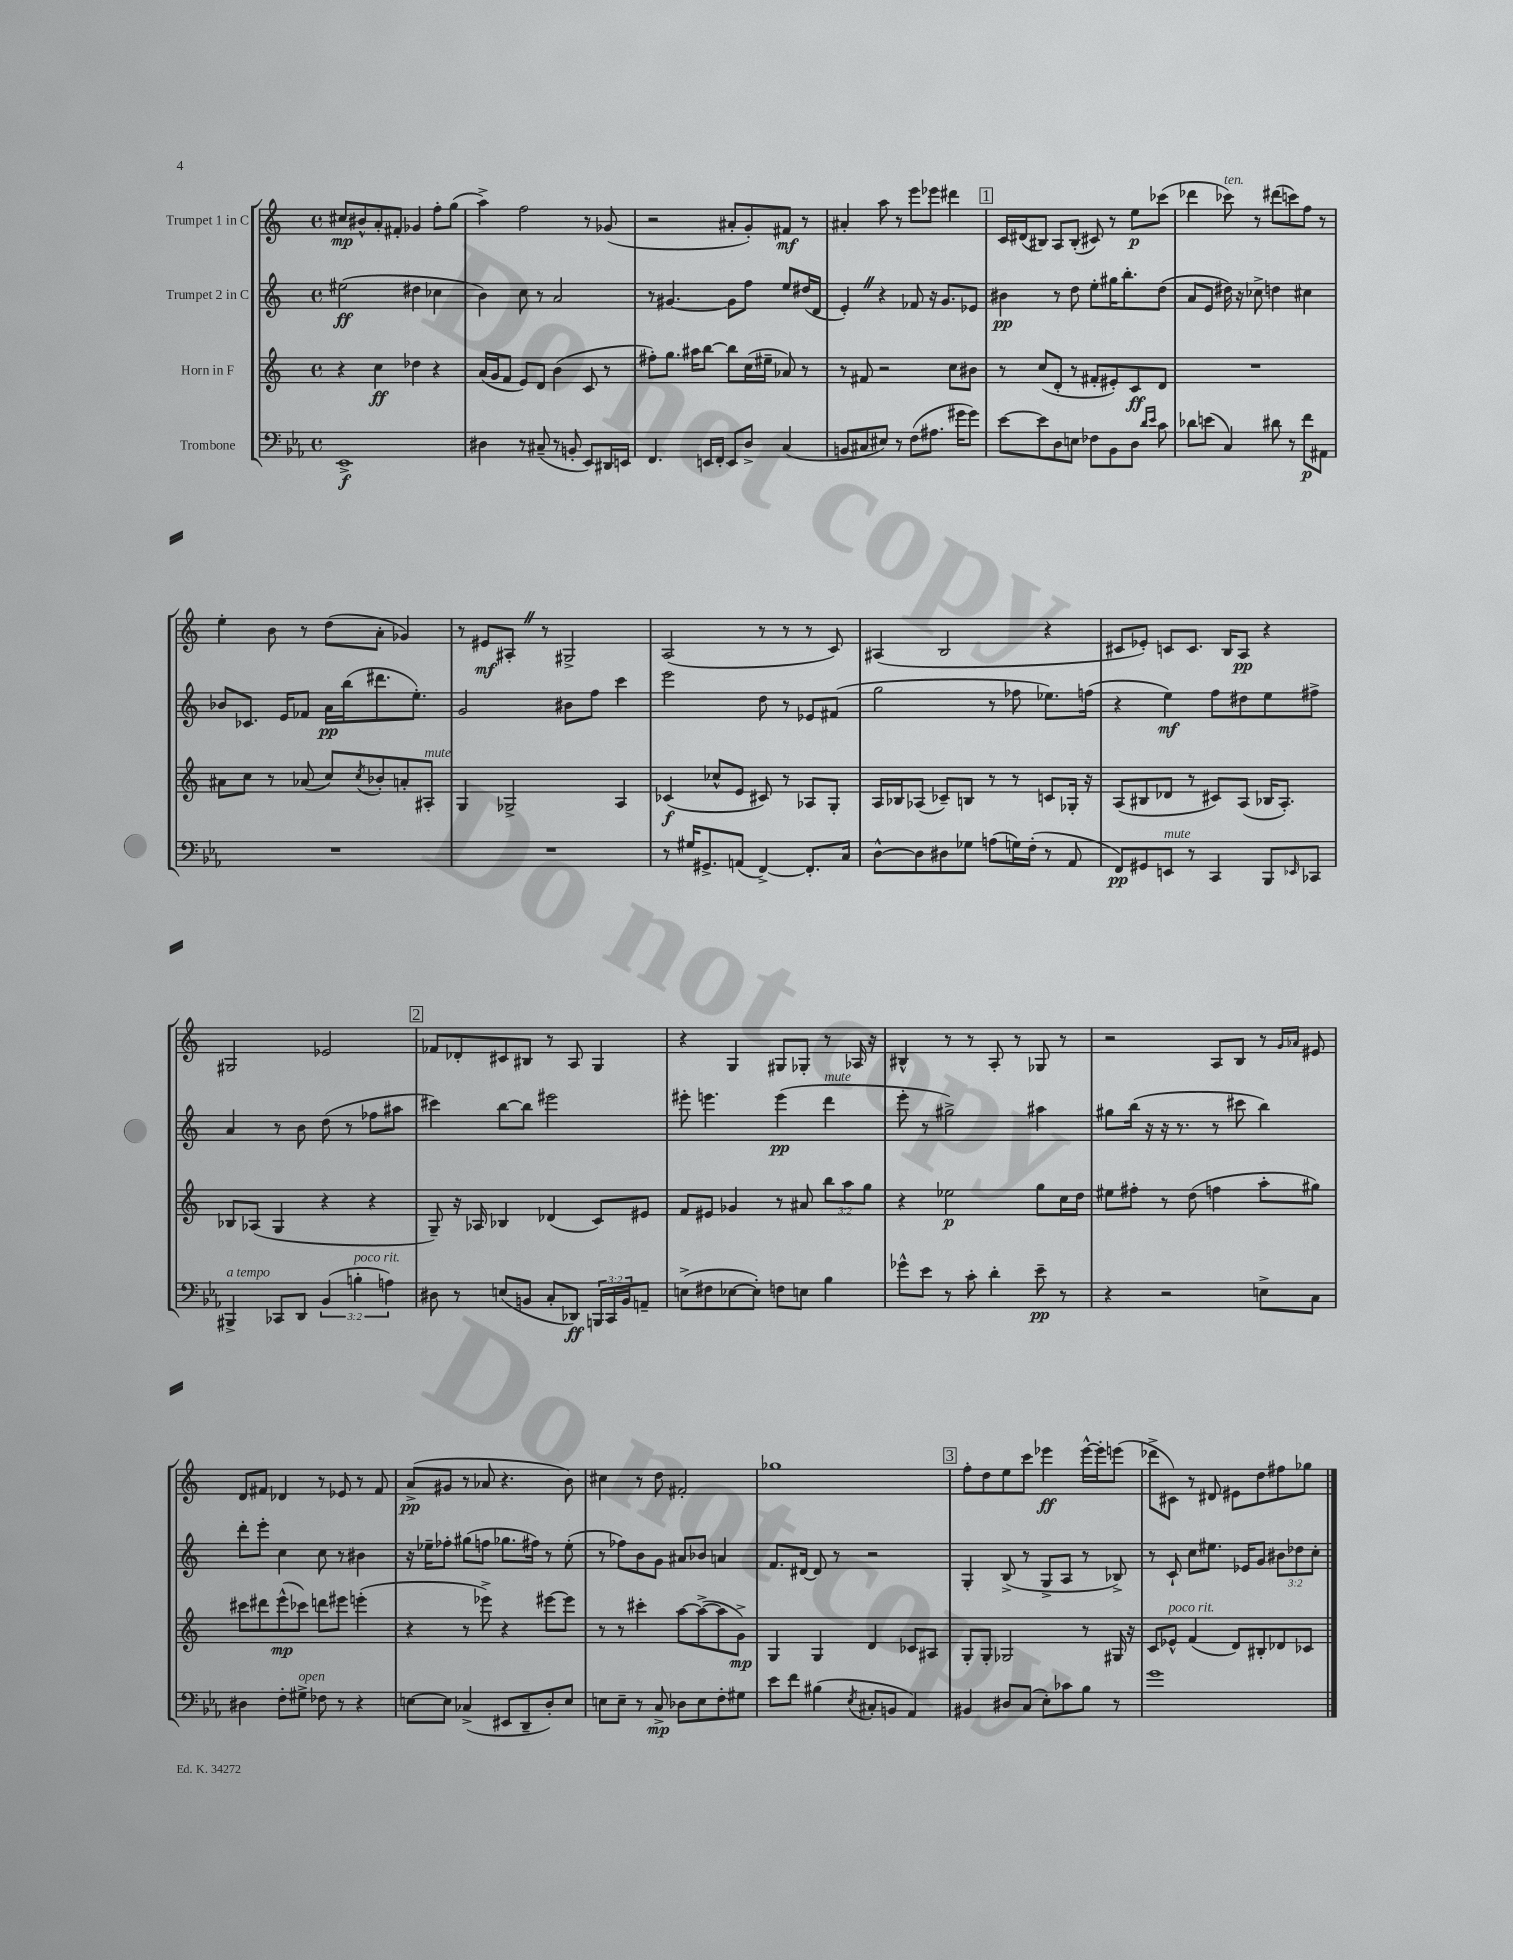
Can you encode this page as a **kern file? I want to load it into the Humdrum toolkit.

**kern	**kern	**kern	**kern
*staff4	*staff3	*staff2	*staff1
*clefF4	*clefG2	*clefG2	*clefG2
*k[b-e-a-]	*k[]	*k[]	*k[]
*M4/4	*M4/4	*M4/4	*M4/4
*met(c)	*met(c)	*met(c)	*met(c)
1EE-^	4r	(2ee#	8cc#
.	.	.	8b#^^
.	4cc	.	8a'
.	.	.	8f#'
.	4dd-	4dd#	4g-
.	4r	4cc-	8ff'
.	.	.	(8gg
=	=	=	=
4D#	(16a	4b)	4aa^)
.	16g	.	.
.	8f	.	.
8r	8e)	8cc	2ff
(8C#~	8d	8r	.
8r	(4b	2a	.
8BB'	.	.	.
8EE-)	8c	.	8r
16DD#	8r	.	(8g-
16EE	.	.	.
=	=	=	=
4.FF	8ff#')	8r	2r
.	8.gg	[4.g#	.
.	16aa#	.	.
16EE	[8bb	.	.
16FF'	.	.	.
8EE	8bb]	8g#]	8a#'
8D^	(16cc	8ff	8g')
.	16ee#~	.	.
(4C	8a-)	8ee	8f#
.	8r	(16dd#	8r
.	.	16d	.
=	=	=	=
8BB	8r	4e')	4a#'
8C#	8f#	.	.
8E#)	2r	4r	8aa
8r	.	.	8r
(8F	.	8f-	8eee
8.A#	.	16r	8eee-
.	.	8.g	.
.	8cc	.	4ddd#
16g#	.	.	.
8g#)	8b#	8e-	.
=	=	=	=
[8e-	8r	4b#	16c
.	.	.	(16d#
8e-]	(8cc	.	8B#)
8D	8d'	8r	8A
8E	8r	8dd	(8B#'
8F-	8f#'	8ee'	8c#)
8BB-	8e#')	16gg#	8r
.	.	8.bb'	.
8D	8c	.	8ee
16qqd	.	.	.
16qqe-	.	.	.
8c	8d	(8dd	(8ccc-
=	=	=	=
8d-	1r	8a	4ddd-
(8e	.	8e	.
4C)	.	16dd#)	8ccc-)
.	.	16r	.
.	.	8cc-^	8r
8d#	.	4dd	(8ddd#
8r	.	.	8ccc)
8f	.	4cc#	8ff
8AA#	.	.	8r
=	=	=	=
1r	8a#	8b-	4ee'
.	8cc	8.c-	.
.	8r	.	8b
.	.	16e	.
.	(8a-	8f-	8r
.	8cc)	16a	(8dd
.	.	(16bb	.
.	8qcc	.	.
.	8b-'	8.ddd#	8a'
.	8a'	.	4g-)
.	.	8.ee')	.
.	8A#'	.	.
=	=	=	=
1r	4G	2g	8r
.	.	.	8e#
.	2G-^	.	8A#'
.	.	.	8r
.	.	8b#	2G#^
.	.	8ff	.
.	4A	4ccc	.
=	=	=	=
8r	(4c-	2eee	(2A
16G#	.	.	.
8.GG#^	.	.	.
.	8cc-^^	.	.
(8AA	8e	.	.
[4FF^)	8c#)	8dd	8r
.	8r	8r	8r
8.FF']	8A-	8e-	8r
.	8G'	(8f#	8c)
16C	.	.	.
=	=	=	=
[8D^^	16A	2gg	(4A#
.	16B-	.	.
8D]	(8A-	.	.
8D#	8c-~)	.	2B
8G-	8B	.	.
(8A	8r	8r	.
16G)	8r	8ff-	.
(16F'	.	.	.
8r	8c	8.ee-)	4r
8AA-	16G-'	.	.
.	16r	(16ff	.
=	=	=	=
8FF)	(8A	4r	8c#
8GG#	8B#	.	8e-')
8EE	8d-	4ee)	8c
8r	8r	.	8.c
4CC	8c#)	8ff	.
.	.	.	16B
.	(8A	8dd#	8A
8BBB-	16B-	8ee	4r
.	8.A')	.	.
16qqEE-	.	.	.
8CC-	.	8ff#^	.
=	=	=	=
4BBB#^	8B-	4a	2G#
.	(8A-	.	.
8CC-	4G	8r	.
8DD	.	8b	.
(6BB-	4r	(8dd	2e-
.	.	8r	.
6B'	.	.	.
.	4r	8ff-	.
6A)	.	.	.
.	.	8aa#	.
=	=	=	=
8D#	8G~)	4ccc#)	8f-
8r	16r	.	8d-'
.	16A-	.	.
(8E	4B-	[8bb	8c#
8BB	.	8bb]	8B#
8C'	(4d-	2eee#	8r
8DD-)	.	.	8A
24BBB	8c)	.	4G
24CC	.	.	.
24BB	.	.	.
8AA~	8e#	.	.
=	=	=	=
(8E^	8f	8eee#'	4r
8F#	8e#	4.eee	.
[8E-	4g-	.	4G
8E-'])	.	.	.
8F	8r	(4eee	8G#
8E	8a#	.	8G-'
4B-	12bb	4ddd	8r
.	12aa	.	.
.	.	.	16A-
.	12gg	.	.
.	.	.	16r
=	=	=	=
8g-^^	4r	8eee'	4B#^^
8e-	.	8r	.
8r	2ee-	2gg#^)	8r
8c'	.	.	8r
4d'	.	.	8A'
.	.	.	8r
8e-~	8gg	4aa#	8G-
8r	16cc	.	8r
.	16dd	.	.
=	=	=	=
4r	8ee#	8gg#	2r
.	8ff#'	(16bb	.
.	.	16r	.
2r	8r	16r	.
.	.	8.r	.
.	(8dd	.	.
.	4ff	8r	8A
.	.	8ccc#	8B
8E^	8aa'	4bb)	8r
.	.	.	16qqg
.	.	.	16qqa-
8C	8gg#)	.	8e#
=	=	=	=
4D#	8ccc#	8ddd'	8d
.	8ddd#	8eee'	8f#
8F'	(8eee^^	4cc	4d-
8G#^	8ccc-)	.	.
8F-	8ddd	8cc	8r
8r	8eee#	8r	8e-
4r	(4eee'	4b#	8r
.	.	.	8f#
=	=	=	=
[8E	4r	16r	(8a^
.	.	16ee-~	.
8E]	.	8ff-'	8g#
(4C-^	8r	(8gg#	8r
.	8eee-^)	8ff	8a-
8EE#	4r	8.gg-	4.r
8DD~	.	.	.
.	.	16ff#)	.
8D')	[8eee#	8r	.
8E	8eee#]	(8ee-'	8b)
=	=	=	=
8E	8r	8r	4cc#
8E~	8r	8ff-)	.
8r	4ccc#'	8b	8r
8C^	.	8g	8dd
8D-	[8aa	8a#	2f#'
8E	(8aa^_	8b-	.
8F'	8aa]	4a	.
8G#	8g^)	.	.
=	=	=	=
8e-	4G	8.f	1gg-
8f	.	.	.
.	.	[16d#	.
(4B#	4G	8d#]	.
.	.	8r	.
8qE-	.	.	.
8C#'	4d	2r	.
8BB	.	.	.
4AA-)	8c-	.	.
.	8A#	.	.
=	=	=	=
4BB#	8G'	4G'	8ff'
.	8G'	.	8dd
8D#	2G-	(8B^	8ee
(8C	.	8r	8ccc
8E-')	.	8G^	4eee-
8c-	.	8A	.
8B-	8r	8r	[16eee-^^
.	.	.	16eee-']
8r	16G#	8B-^)	(8eee
.	16r	.	.
=	=	=	=
1g	8c	8r	8ddd-^
.	8e-^^	8c`	8c#)
.	(4f	8cc	8r
.	.	8.ee#	8d#
.	8d)	.	8e#
.	.	16e-	.
.	8B#'	8g	8dd
.	8d-	12b#	8ff#
.	.	12dd-	.
.	8c-	.	8gg-
.	.	12cc'	.
==	==	==	==
*-	*-	*-	*-
